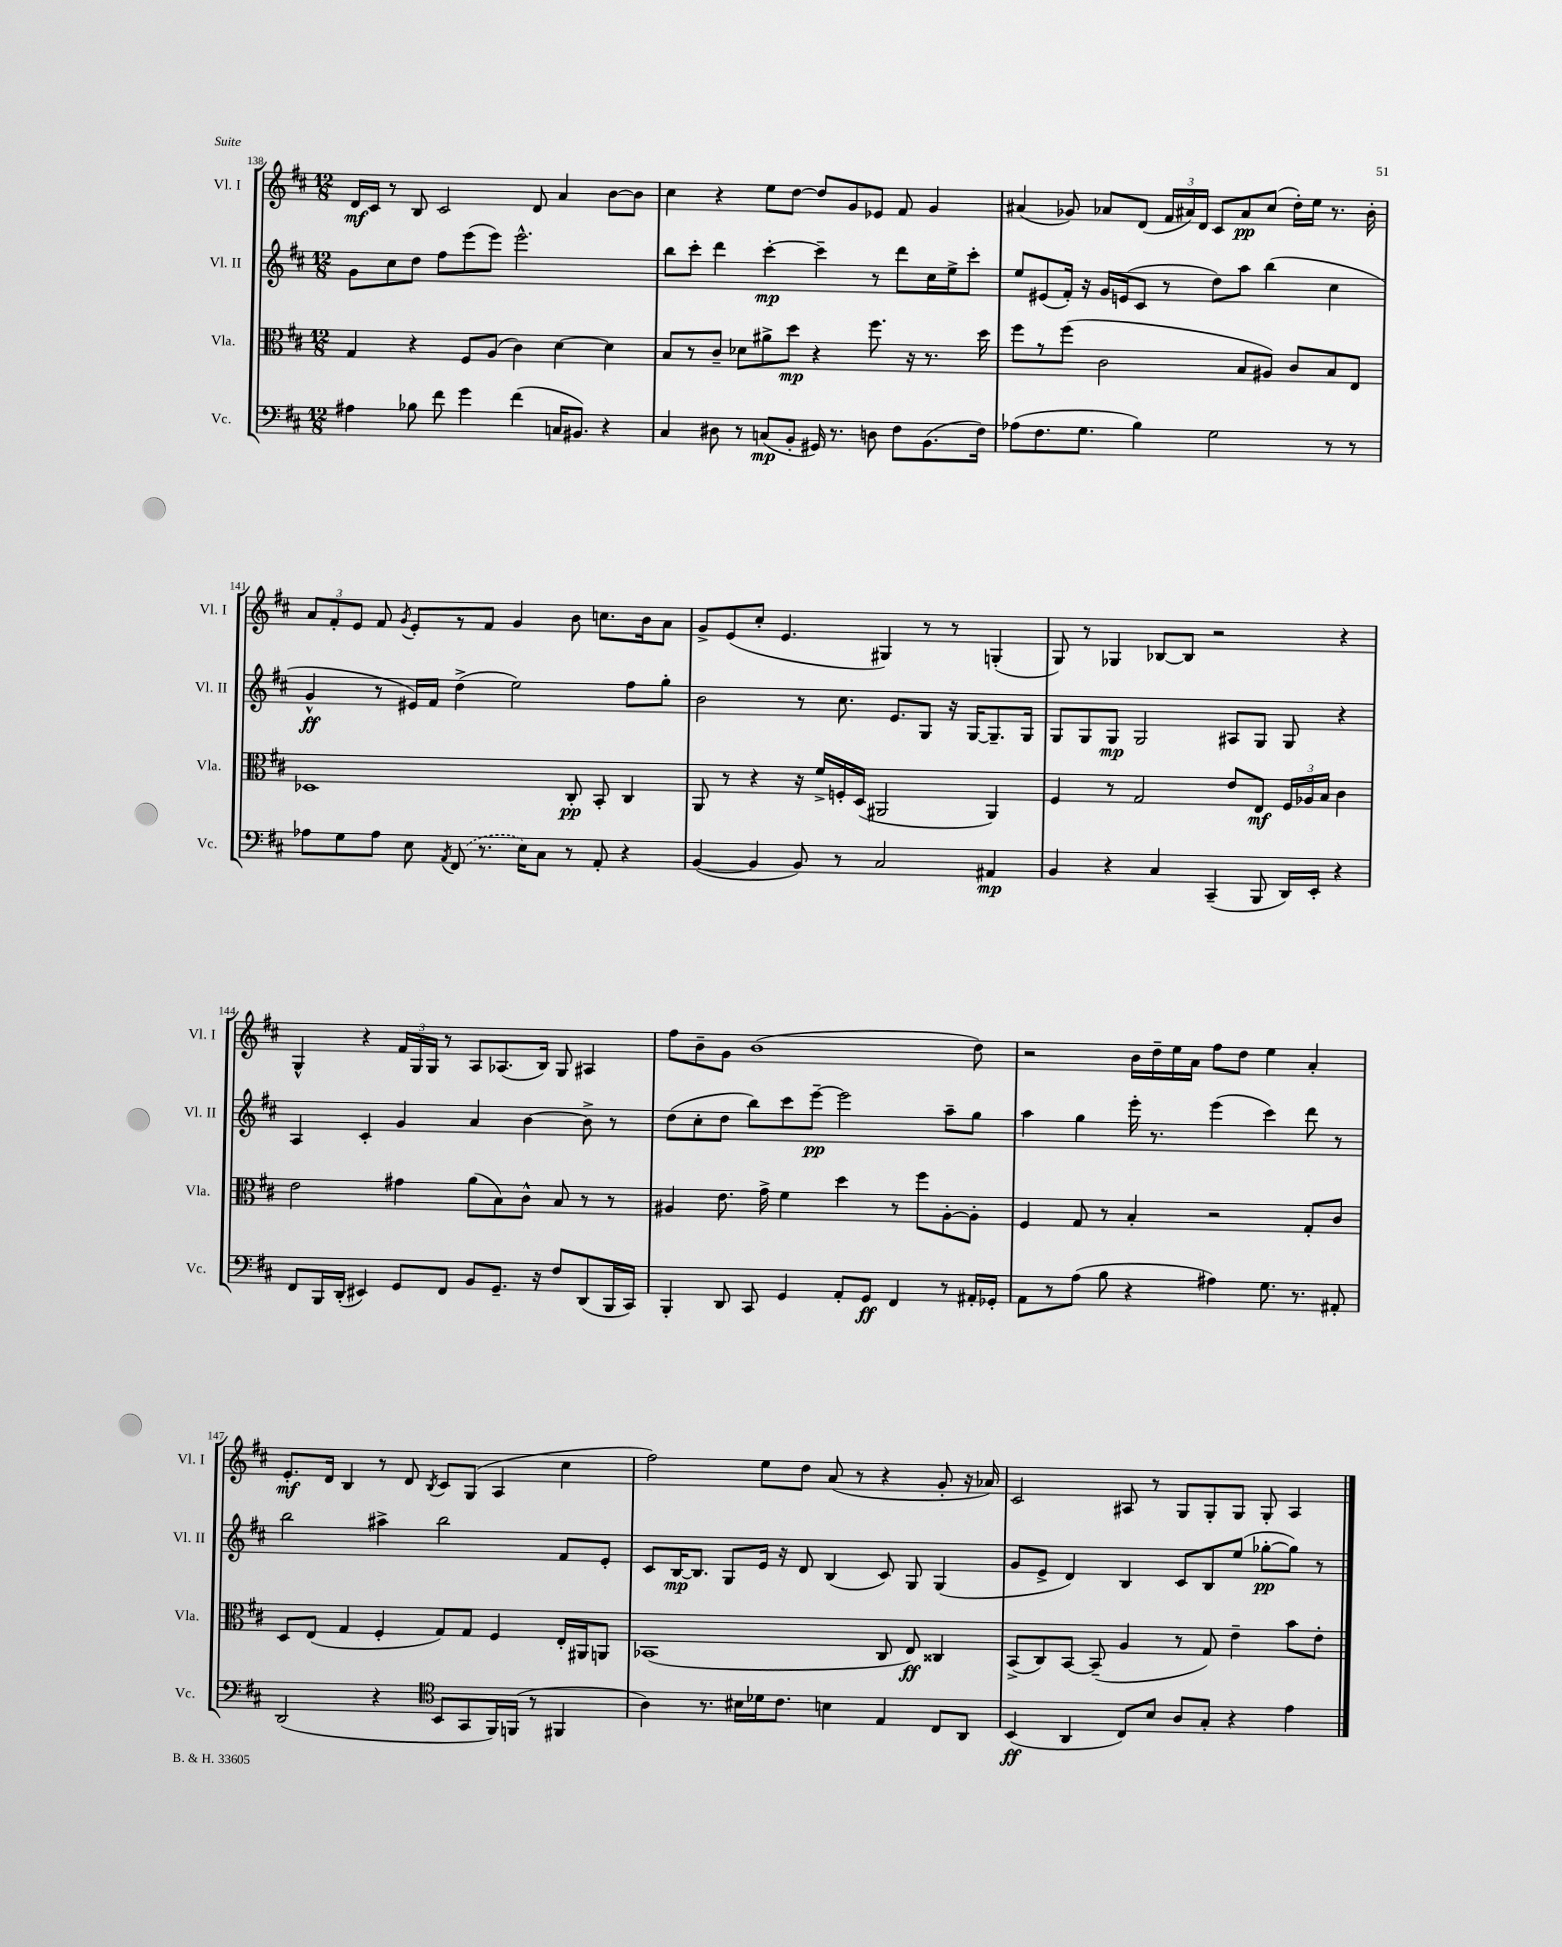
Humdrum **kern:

**kern	**kern	**kern	**kern
*staff4	*staff3	*staff2	*staff1
*clefF4	*clefC3	*clefG2	*clefG2
*k[f#c#]	*k[f#c#]	*k[f#c#]	*k[f#c#]
*M12/8	*M12/8	*M12/8	*M12/8
4A#	4G	8g	16d
.	.	.	16c#
.	.	8cc#	8r
8B-	4r	8dd	8B
8f#	.	8ff#	2c#
4g	8F#	(8eee	.
.	(8A	8eee)	.
(4f#	4c#)	2.eee^^	.
.	.	.	8d
16C	[4d	.	4a
8.BB#)	.	.	.
4r	4d]	.	[8b
.	.	.	8b]
=	=	=	=
4C#	8B	8bb	4cc#
.	8r	8ccc#'	.
8D#	8c#~	4ddd	4r
8r	8d-	.	.
(8C	8a#^	[4ccc#'	8ee
8BB'	8dd	.	[8dd
16GG#)	4r	4ccc#~]	8dd]
8.r	.	.	.
.	.	.	8g
8D	8.ff#	8r	8e-
8F#	.	8ddd	8f#
.	16r	.	.
(8.BB	8.r	16cc#	4g
.	.	16ee^	.
.	.	8ccc#'	.
16F#)	16dd	.	.
=	=	=	=
(8A-	8ff#	8ee	(4a#
8.F#	8r	(8e#	.
.	(8ff#	16f#')	8g-)
8.G	.	16r	.
.	2c#	16g	8a-
.	.	(16e	.
4B)	.	8c#	(8d
.	.	8r	24f#
.	.	.	24a#)
.	.	.	24d
2G	.	8dd)	8c#
.	8B	8aa	8a#
.	8A#)	(4bb	(8cc#
.	8c#	.	16dd')
.	.	.	16ee
8r	8B	4cc#	8.r
8r	8E	.	.
.	.	.	16b'
=	=	=	=
8A-	1D-	4g^^	12a
.	.	.	12f#'
8G	.	.	.
.	.	.	12e
8A-	.	8r	8f#
.	.	.	8qg
8E	.	16e#)	8e'
.	.	16f#	.
8qAA	.	.	.
(8FF#	.	(4dd^	8r
8.r	.	.	8f#
.	.	2ee)	4g
16E)	.	.	.
8C#	.	.	.
8r	8C#'	.	8b
8AA'	8BB'	.	8.cc
4r	4C#	8ff#	.
.	.	.	16b
.	.	8gg'	8a
=	=	=	=
([4BB	8AA	2b	8g^
.	8r	.	(8e
4BB]	4r	.	8cc#'
.	.	.	4.e
8BB)	16r	8r	.
.	16f#^	.	.
8r	16F'	8.cc#	.
.	(16D	.	.
2C#	2AA#	.	4G#)
.	.	8.e	.
.	.	8G	8r
.	.	16r	8r
.	.	[16G	.
4AA#	4AA#)	8.G~]	(4G'
.	.	16G	.
=	=	=	=
4BB	4F#	8G	8G)
.	.	8G	8r
4r	8r	8G	4G-
.	2G	2G	.
4C#	.	.	[8B-
.	.	.	8B-]
(4CC#~	.	.	2r
.	8e	8A#	.
8BBB	8E	8G	.
16DD)	24F#	8G	.
.	24A-	.	.
16EE'	.	.	.
.	24B	.	.
4r	4c#	4r	4r
=	=	=	=
8FF#	2e	4A	4G^^
16BBB	.	.	.
(16DD'	.	.	.
4EE#)	.	4c#'	4r
8GG	4g#	4g	24f#
.	.	.	24G
.	.	.	24G
8FF#	.	.	8r
8BB	(8a	4a	8A
8.GG~	8B)	.	(8.A-
.	8c#^^	[4b	.
16r	.	.	16B)
8F#	8B	.	8G
(8DD	8r	8b^]	4A#
16BBB	8r	8r	.
16CC#)	.	.	.
=	=	=	=
4BBB'	4A#	(8dd	8ff#
.	.	8cc#'	8b~
8DD	8.e	8dd	8g
8CC#	.	8bb)	(1b
.	16g^	.	.
4GG	4f#	8ccc#	.
.	.	[8eee~	.
8AA'	4dd	2eee]	.
8GG	.	.	.
4FF#	8r	.	.
.	8ff#	.	.
8r	[8A#'	8aa~	.
16AA#'	8A#']	8gg	8dd)
16GG-'	.	.	.
=	=	=	=
8AA	4F#	4aa	2r
8r	.	.	.
(8A	8G	4gg	.
8B	8r	.	.
4r	4B'	16eee'	16b
.	.	8.r	16dd~
.	.	.	16ee
.	.	.	16a
4A#)	2r	(4eee	8ff#
.	.	.	8dd
8.G	.	4ccc#)	4ee
8.r	.	.	.
.	8G'	8ddd	4a'
8AA#'	8c#	8r	.
=	=	=	=
(2DD	8D	2bb	8.e'
.	(8E	.	.
.	.	.	16d
.	4G	.	4B
4r	4F#'	4aa#^	8r
.	.	.	8d
*clefC4	*	*	*
.	.	.	8qB
8BB	8G)	2bb	8c#
8GG	8G	.	(8G
16FF#)	4F#	.	4A
(16FF	.	.	.
8r	.	.	.
4FF#	16E'	8f#	4cc#
.	16AA#	.	.
.	8AA	8e'	.
=	=	=	=
4A)	(1BB-	8c#	2ff#)
.	.	[16B	.
.	.	8.B]	.
8.r	.	.	.
.	.	8G	.
16B#	.	.	.
16d-	.	16e	8ee
8.c#	.	16r	.
.	.	8d	8dd
4B	.	(4B	(8a
.	.	.	8r
4E	8C#	8c#)	4r
.	8E)	8G	.
8C#	4C##	(4G	8g'
8AA	.	.	16r
.	.	.	16a-)
=	=	=	=
(4BB	(8BB^	8g	2c#
.	8C#)	8e^	.
4AA	[8BB	4d)	.
.	(8BB~]	.	.
8C#)	4A	4B	8A#
8B	.	.	8r
8A	8r	8c#	8G
8G'	8G)	8B	8G'
4r	4e~	(8ee	8G
.	.	[8gg-'	8G'
4e	8b	8gg-])	4A#
.	8e'	8r	.
==	==	==	==
*-	*-	*-	*-
